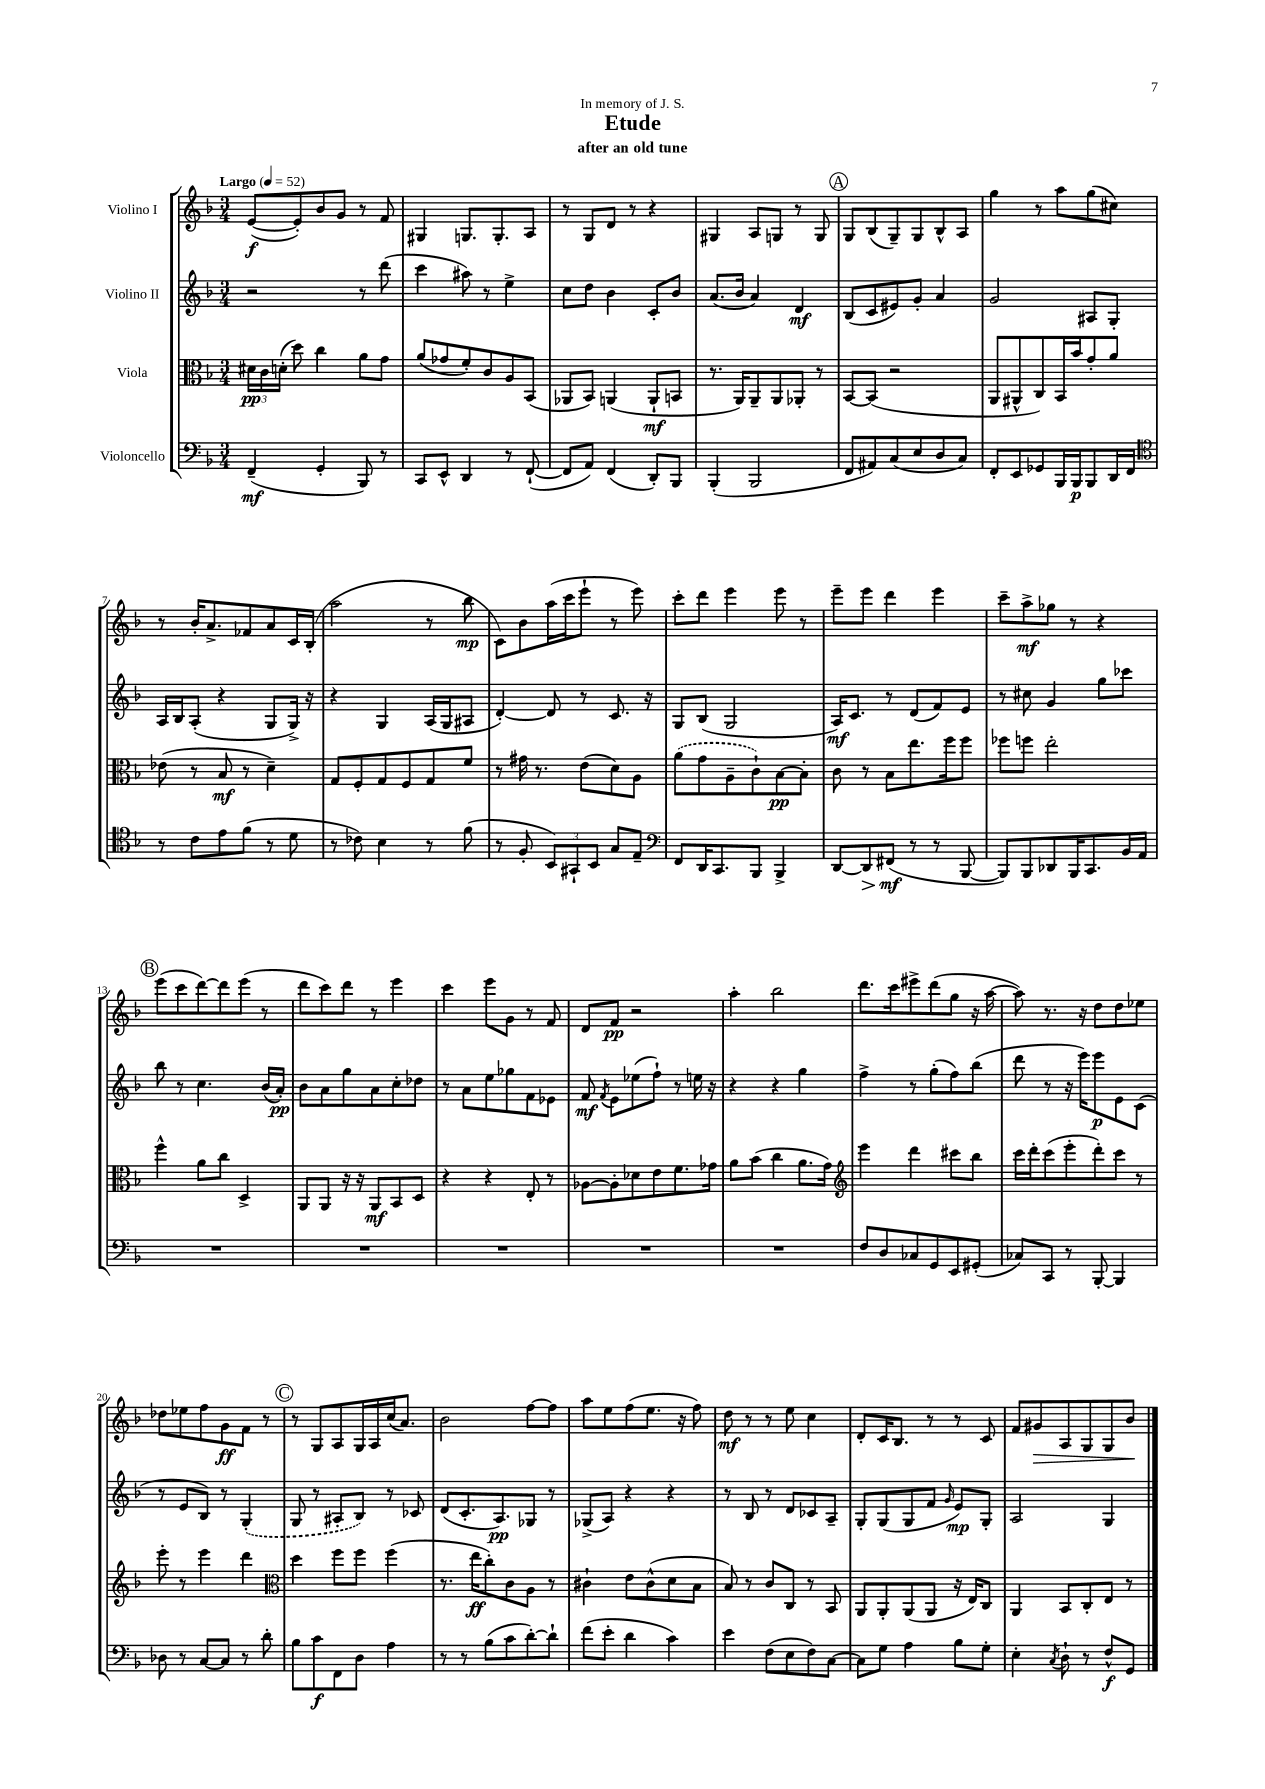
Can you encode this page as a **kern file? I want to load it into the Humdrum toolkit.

**kern	**dynam	**kern	**dynam	**kern	**dynam	**kern	**dynam
*part4	*part4	*part3	*part3	*part2	*part2	*part1	*part1
*staff4	*staff4	*staff3	*staff3	*staff2	*staff2	*staff1	*staff1
*I"Violoncello	*	*I"Viola	*	*I"Violino II	*	*I"Violino I	*
*clefF4	*	*clefC3	*	*clefG2	*	*clefG2	*
*k[b-]	*	*k[b-]	*	*k[b-]	*	*k[b-]	*
*M3/4	*	*M3/4	*	*M3/4	*	*M3/4	*
*MM52	*	*MM52	*	*MM52	*	*MM52	*
=1	=1	=1	=1	=1	=1	=1	=1
!	!	!	!	!	!	!LO:TX:a:B:t=Largo	!
(4FF~/	mf	24d#X\LL	pp	2r	.	([8e/L	f
.	.	24c\	.	.	.	.	.
.	.	(24dn'\JJ	.	.	.	.	.
.	.	8dd\)	.	.	.	8e'/])	.
4GG'/	.	4cc\	.	.	.	8b-/	.
.	.	.	.	.	.	8g/J	.
8BBB-/)	.	8a\L	.	8r	.	8r	.
8r	.	8g\J	.	(8ddd\	.	8f/	.
=2	=2	=2	=2	=2	=2	=2	=2
8CC/L	.	(8a/L	.	4ccc\	.	4G#X/	.
8EE^^/J	.	8g-X/	.	.	.	.	.
4DD/	.	8f'/)	.	8aa#X\)	.	8.Gn/L	.
.	.	8c/	.	8r	.	.	.
.	.	.	.	.	.	8.G'/	.
8r	.	8A/	.	4ee^\	.	.	.
([8FF`/	.	(8BB-/J	.	.	.	8A/J	.
=3	=3	=3	=3	=3	=3	=3	=3
8FF/L]	.	8AA-X/L	.	8cc\L	.	8r	.
8AA/J)	.	8BB-/J)	.	8dd\J	.	8G/L	.
(4FF/	.	(4AAn/	.	4b-\	.	8d/J	.
.	.	.	.	.	.	8r	.
8DD'/L)	.	8AA`/L	mf	8c'/L	.	4r	.
8BBB-/J	.	8BBn/J	.	8b-/J	.	.	.
=4	=4	=4	=4	=4	=4	=4	=4
(4BBB-'/	.	8.r	.	(8.a/L	.	4G#X/	.
.	.	16AA/KL)	.	16b-/Jk	.	.	.
2BBB-/	.	8AA~/	.	4a/)	.	8A/L	.
.	.	8AA/	.	.	.	8Gn/J	.
.	.	8AA-X'/J	.	4d/	mf	8r	.
.	.	8r	.	.	.	8G/	.
!!LO:REH:place=s1:t=A
=5	=5	=5	=5	=5	=5	=5	=5
8FF/L	.	[8BB-/L	.	(8B-/L	.	8G/L	.
8AA#X/)	.	(8BB-/J]	.	8c/	.	(8B-/	.
(8C/	.	2r	.	8e#X/)	.	8G~/)	.
8E/	.	.	.	8g'/J	.	8G/	.
8D/	.	.	.	4a/	.	8B-^^/	.
8C/J)	.	.	.	.	.	8A/J	.
=6	=6	=6	=6	=6	=6	=6	=6
8FF'/L	.	8AA/L	.	2g/	.	4gg\	.
8EE/	.	8AA#X^^/	.	.	.	.	.
8GG-X/	.	8C/)	.	.	.	8r	.
16BBB-/L	.	16BB-/L	.	.	.	8aa\L	.
16BBB-/J	p	16b-/J	.	.	.	.	.
8BBB-/	.	8g'/	.	8A#X/L	.	(8gg\	.
16DD/L	.	8a/J	.	8G'/J	.	8cc#X\J)	.
16FF/JJ	.	.	.	.	.	.	.
!!LO:LB:g=z
=7	=7	=7	=7	=7	=7	=7	=7
*clefC4	*	*	*	*	*	*	*
8r	.	(8e-X\	.	16A/LL	.	8r	.
.	.	.	.	16B-/J	.	.	.
8c\L	.	8r	.	(8A'/J	.	16b-'/KL	.
.	.	.	.	.	.	8.a^/	.
8e\	.	8B-/	mf	4r	.	.	.
(8f\J	.	8r	.	.	.	8f-X/	.
8r	.	4d~\)	.	8G/L	.	8a/	.
8d\	.	.	.	16G^/Jk)	.	16c/L	.
.	.	.	.	16r	.	(16B-'/JJ	.
=8	=8	=8	=8	=8	=8	=8	=8
8r	.	8G/L	.	4r	.	2aa\	.
8c-X\)	.	8F'/	.	.	.	.	.
4B-\	.	8G/	.	4G/	.	.	.
.	.	8F/	.	.	.	.	.
8r	.	8G/	.	(16A/LL	.	8r	.
.	.	.	.	16G/J	.	.	.
(8f\	.	8f/J	.	8A#X/J	.	8bb-\	mp
=9	=9	=9	=9	=9	=9	=9	=9
8r	.	8r	.	[4d'/)	.	8c\L)	.
8F'/	.	16g#X\	.	.	.	8b-\	.
.	.	8.r	.	.	.	.	.
12BB-/L)	.	.	.	8d/]	.	(16aa\L	.
.	.	.	.	.	.	16ccc\J	.
12GG#X`/	.	.	.	.	.	.	.
.	.	(8e\L	.	8r	.	8eee`\J	.
12BB-/J	.	.	.	.	.	.	.
8G/L	.	8d\)	.	8.c/	.	8r	.
8E~/J	.	8A\J	.	.	.	8eee\)	.
.	.	.	.	16r	.	.	.
=10	=10	=10	=10	=10	=10	=10	=10
*clefF4	*	*	*	*	*	*	*
8FF/L	.	(8a\L	.	8G/L	.	8ccc'\L	.
16DD/K	.	8g\	.	(8B-/J	.	8ddd\J	.
8.CC/	.	.	.	.	.	.	.
.	.	8A~\	.	2G/	.	4eee\	.
8BBB-/J	.	8c`\)	.	.	.	.	.
4BBB-^/	.	[8B-\	pp	.	.	8eee\	.
.	.	8B-'\J]	.	.	.	8r	.
=11	=11	=11	=11	=11	=11	=11	=11
[8DD/L	.	8c\	.	16A/KL)	mf	8eee~\L	.
.	.	.	.	8.c/J	.	.	.
!	!LO:HP:b	!	!	!	!	!	!
8DD/]	>	8r	.	.	.	8eee\J	.
(8FF#X/J	mf	8B-\L	.	8r	.	4ddd\	.
8r	]	8.ee\	.	(8d/L	.	.	.
8r	.	.	.	8f/)	.	4eee\	.
.	.	16ff\k	.	.	.	.	.
[8BBB-/	.	8ff\J	.	8e/J	.	.	.
=12	=12	=12	=12	=12	=12	=12	=12
8BBB-/L])	.	8ff-X\L	.	8r	.	8ccc~\L	.
8BBB-/	.	8ffn\J	.	8cc#X\	.	8aa^\	mf
8DD-X/	.	2ee'\	.	4g/	.	8gg-X\J	.
16BBB-/K	.	.	.	.	.	8r	.
8.CC/	.	.	.	.	.	.	.
.	.	.	.	8gg\L	.	4r	.
16BB-/L	.	.	.	8ccc-X\J	.	.	.
16AA/JJ	.	.	.	.	.	.	.
!!LO:LB:g=z
!!LO:REH:place=s1:t=B
=13	=13	=13	=13	=13	=13	=13	=13
2.r	.	4ff^^\	.	8bb-\	.	(8eee\L	.
.	.	.	.	8r	.	8ccc\	.
.	.	8a\L	.	4.cc\	.	[8ddd\)	.
.	.	8cc\J	.	.	.	8ddd\]	.
.	.	4D^/	.	.	.	(8eee\J	.
.	.	.	.	(16b-/LL	.	8r	.
.	.	.	.	16a'/JJ)	pp	.	.
=14	=14	=14	=14	=14	=14	=14	=14
2.r	.	8AA/L	.	8b-\L	.	8ddd\L	.
.	.	8AA/J	.	8a\	.	8ccc\)	.
.	.	16r	.	8gg\	.	8ddd\J	.
.	.	16r	.	.	.	.	.
.	.	8AA/L	mf	8a\	.	8r	.
.	.	8BB-/	.	8cc'\	.	4eee\	.
.	.	8D/J	.	8dd-X\J	.	.	.
=15	=15	=15	=15	=15	=15	=15	=15
2.r	.	4r	.	8r	.	4ccc\	.
.	.	.	.	8a\L	.	.	.
.	.	4r	.	8ee\	.	8eee\L	.
.	.	.	.	8gg-X\	.	8g\J	.
.	.	8E'/	.	8f\	.	8r	.
.	.	8r	.	8e-X\J	.	8f/	.
=16	=16	=16	=16	=16	=16	=16	=16
2.r	.	[8A-X\L	.	8f/	mf	8d/L	.
.	.	.	.	8qf/	.	.	.
.	.	8A-'\]	.	8e\L	.	8f/J	pp
.	.	8d-X\	.	(8ee-X\	.	2r	.
.	.	8e\	.	8ff`\J)	.	.	.
.	.	8.f\	.	8r	.	.	.
.	.	.	.	16een\	.	.	.
.	.	16g-X\Jk	.	16r	.	.	.
=17	=17	=17	=17	=17	=17	=17	=17
2.r	.	8a\L	.	4r	.	4aa'\	.
.	.	(8b-\J	.	.	.	.	.
.	.	4cc\	.	4r	.	2bb-\	.
.	.	8.a\L	.	4gg\	.	.	.
.	.	16g\Jk)	.	.	.	.	.
=18	=18	=18	=18	=18	=18	=18	=18
*	*	*clefG2	*	*	*	*	*
8F/L	.	4eee\	.	4ff^\	.	8.ddd\L	.
8D/	.	.	.	.	.	.	.
.	.	.	.	.	.	16ccc\k	.
8C-X/	.	4ddd\	.	8r	.	8eee#X^\	.
8GG/	.	.	.	(8gg'\L	.	(8ddd\	.
8EE/	.	8ccc#X\L	.	8ff\)	.	8gg\J	.
(8GG#X'/J	.	8bb-\J	.	(8bb-\J	.	16r	.
.	.	.	.	.	.	[16aa\	.
=19	=19	=19	=19	=19	=19	=19	=19
8C-X/L)	.	16ccc\LL	.	8ddd\	.	8aa\])	.
.	.	16ddd'\J	.	.	.	.	.
8CC/J	.	(8ccc\	.	8r	.	8.r	.
8r	.	8eee'\	.	16r	.	.	.
.	.	.	.	16eee\KL)	.	16r	.
[8BBB-'/	.	8ddd'\)	.	8eee\	p	8dd\L	.
4BBB-/]	.	8ccc\J	.	8e\	.	8dd\	.
.	.	8r	.	(8c\J	.	8ee-X\J	.
!!LO:LB:g=z
=20	=20	=20	=20	=20	=20	=20	=20
8D-X\	.	8eee'\	.	8r	.	8dd-X\L	.
8r	.	8r	.	8e/L	.	8ee-X\	.
[8C/L	.	4eee\	.	8B-/J)	.	8ff\	.
8C/J]	.	.	.	8r	.	8g\	ff
8r	.	4ddd\	.	(4G'/	.	8f\J	.
8d'\	.	.	.	.	.	8r	.
!!LO:REH:place=s1:t=C
=21	=21	=21	=21	=21	=21	=21	=21
*	*	*clefC3	*	*	*	*	*
8B-\L	.	4dd\	.	8G/	.	8r	.
8c\	f	.	.	8r	.	8G/L	.
8FF\	.	8ff\L	.	8A#X'/L	.	8A/	.
8D\J	.	8ff\J	.	8B-/J)	.	16G/L	.
.	.	.	.	.	.	16A/	.
4A\	.	(4ff\	.	8r	.	(16cc/J	.
.	.	.	.	.	.	8.a/J)	.
.	.	.	.	8c-X/	.	.	.
=22	=22	=22	=22	=22	=22	=22	=22
8r	.	8.r	.	(8d/L	.	2b-\	.
8r	.	.	.	8.c'/	.	.	.
.	.	16ee\KL	ff	.	.	.	.
(8B-\L	.	8cc'\)	.	.	.	.	.
.	.	.	.	8.A/)	pp	.	.
8c\	.	8c\	.	.	.	.	.
[8d'\)	.	8A\J	.	8G-X/J	.	[8ff\L	.
8d`\J]	.	8r	.	8r	.	8ff\J]	.
=23	=23	=23	=23	=23	=23	=23	=23
(8f\L	.	4c#X`\	.	(8G-X^/L	.	8aa\L	.
8e'\J	.	.	.	8A/J)	.	8ee\	.
4d\	.	8e\L	.	4r	.	(8ff\	.
.	.	(8c#^^\	.	.	.	8.ee\J	.
4c\)	.	8d\	.	4r	.	.	.
.	.	.	.	.	.	16r	.
.	.	8B-\J	.	.	.	8ff\)	.
=24	=24	=24	=24	=24	=24	=24	=24
4e\	.	8B-/)	.	8r	.	8dd\	mf
.	.	8r	.	8B-/	.	8r	.
(8F\L	.	8c/L	.	8r	.	8r	.
8E\	.	8C/J	.	8d/L	.	8ee\	.
8F\)	.	8r	.	8c-X/	.	4cc\	.
[8C\J	.	8BB-/	.	8A~/J	.	.	.
=25	=25	=25	=25	=25	=25	=25	=25
8C\L]	.	8AA/L	.	8G'/L	.	8d'/L	.
8G\J	.	8AA'/	.	(8G/	.	16c/K	.
.	.	.	.	.	.	8.B-/J	.
4A\	.	(8AA/	.	8G/	.	.	.
.	.	8AA/J	.	8f/J	.	8r	.
.	.	.	.	16qqg/	.	.	.
8B-\L	.	16r	.	8e/L)	mp	8r	.
.	.	16E/KL)	.	.	.	.	.
8G'\J	.	8C/J	.	8G'/J	.	8c/	.
=26	=26	=26	=26	=26	=26	=26	=26
4E'\	.	4AA/	.	2A/	.	8f/L	.
!	!	!	!	!	!	!	!LO:HP:b
.	.	.	.	.	.	8g#X/	>
8qC/	.	.	.	.	.	.	.
8D`\	.	8BB-/L	.	.	.	8A/	.
8r	.	8C'/	.	.	.	8G/	.
8F^^/L	f	8E/J	.	4G/	.	8G/	.
8GG/J	.	8r	.	.	.	8b-/J	.
.	.	.	.	.	.	.	]
==	==	==	==	==	==	==	==
*-	*-	*-	*-	*-	*-	*-	*-
